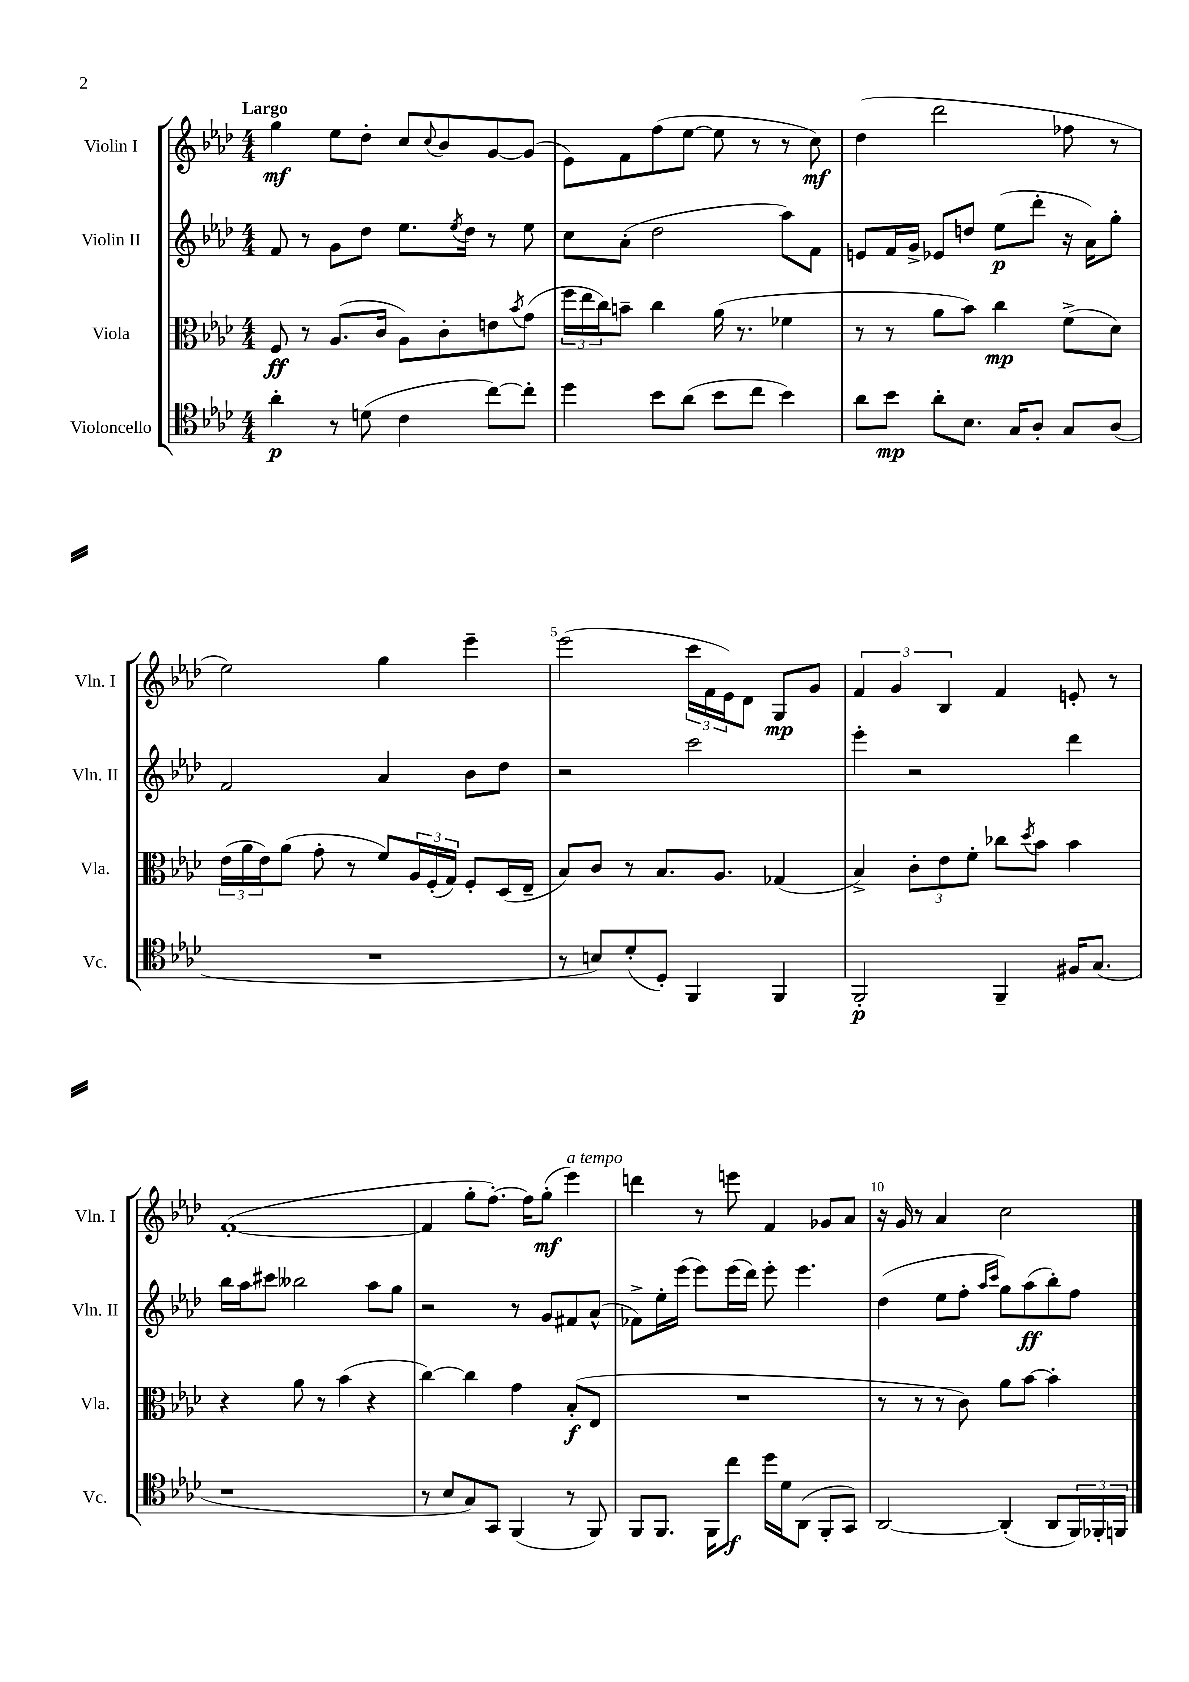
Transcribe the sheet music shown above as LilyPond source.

<<
\new StaffGroup <<
\new Staff = "s0" \with { instrumentName = "Violin I" shortInstrumentName = "Vln. I" } {
    \clef treble \key aes \major \numericTimeSignature \time 4/4 \tempo "Largo"
    g''4\mf ees''8 des''8-. c''8 \appoggiatura { c''8 } bes'8 g'8~ g'8( |
    ees'8) f'8 f''8( ees''8~ ees''8 r8 r8 c''8\mf) |
    des''4( des'''2 fes''8 r8 |
    ees''2) g''4 ees'''4-- |
    ees'''2( \tuplet 3/2 { c'''16 f'16 ees'16) } des'8 g8\mp g'8 |
    \tuplet 3/2 { f'4 g'4 bes4 } f'4 e'8-. r8 |
    f'1~-.( |
    f'4 g''8-. f''8.~-.) f''16 g''8-.\mf( ees'''4^\markup { \italic "a tempo" }) |
    d'''4 r8 e'''8 f'4 ges'8 aes'8 |
    r16 g'16 r8 aes'4 c''2 \bar "|." |
}
\new Staff = "s1" \with { instrumentName = "Violin II" shortInstrumentName = "Vln. II" } {
    \clef treble \key aes \major \numericTimeSignature \time 4/4
    f'8 r8 g'8 des''8 ees''8. \acciaccatura { ees''8 } des''16 r8 ees''8 |
    c''8 aes'8-.( des''2 aes''8) f'8 |
    e'8 f'16 g'16-> ees'8 d''8 ees''8\p( des'''8-. r16 aes'16) g''8-. |
    f'2 aes'4 bes'8 des''8 |
    r2 c'''2 |
    ees'''4-. r2 des'''4 |
    bes''16 aes''16 cis'''8 beses''2 aes''8 g''8 |
    r2 r8 g'8 fis'8 aes'8-^( |
    fes'8->) ees''16-. ees'''16( ees'''8) ees'''16( des'''16) ees'''8-. ees'''4. |
    des''4( ees''8 f''8-. \grace { aes''16 c'''16 } g''8) aes''8\ff( bes''8-.) f''8 \bar "|." |
}
\new Staff = "s2" \with { instrumentName = "Viola" shortInstrumentName = "Vla." } {
    \clef alto \key aes \major \numericTimeSignature \time 4/4
    f8\ff r8 aes8.( c'16 aes8) c'8-. e'8 \acciaccatura { bes'8 } g'8( |
    \tuplet 3/2 { f''16 ees''16 c''16) } b'8-- c''4 aes'16( r8. fes'4 |
    r8 r8 aes'8 bes'8) c''4\mp f'8->( des'8) |
    \tuplet 3/2 { ees'16( aes'16 ees'16) } aes'8( g'8-. r8 f'8) \tuplet 3/2 { aes16 f16-.( g16) } f8-. des16( ees16-- |
    bes8) c'8 r8 bes8. aes8. ges4( |
    bes4->) \tuplet 3/2 { c'8-. ees'8 f'8-. } ces''8 \acciaccatura { des''8 } bes'8 bes'4 |
    r4 aes'8 r8 bes'4( r4 |
    c''4~) c''4 g'4 bes8-.\f( ees8 |
    R1 |
    r8 r8 r8 c'8) aes'8 bes'8~ bes'4-. \bar "|." |
}
\new Staff = "s3" \with { instrumentName = "Violoncello" shortInstrumentName = "Vc." } {
    \clef tenor \key aes \major \numericTimeSignature \time 4/4
    aes'4-.\p r8 d'8( c'4 c''8~) c''8-. |
    des''4 bes'8 aes'8( bes'8 c''8 bes'4) |
    aes'8 bes'8\mp aes'8-. bes8. g16 aes8-. g8 aes8( |
    R1 |
    r8 b8) des'8-.( des8-.) f,4 f,4 |
    f,2-.\p f,4-- fis16 g8.( |
    r1 |
    r8 bes8 g8) g,8 f,4( r8 f,8) |
    f,8 f,8. f,16 c''8\f des''16 des'16 aes,8( f,8-. g,8) |
    aes,2~ aes,4-.( aes,8 \tuplet 3/2 { f,16) fes,16-. f,16 } \bar "|." |
}
>>
>>
\layout { \context { \Score \override BarNumber.break-visibility = ##(#f #t #t) barNumberVisibility = #(every-nth-bar-number-visible 5) } }
